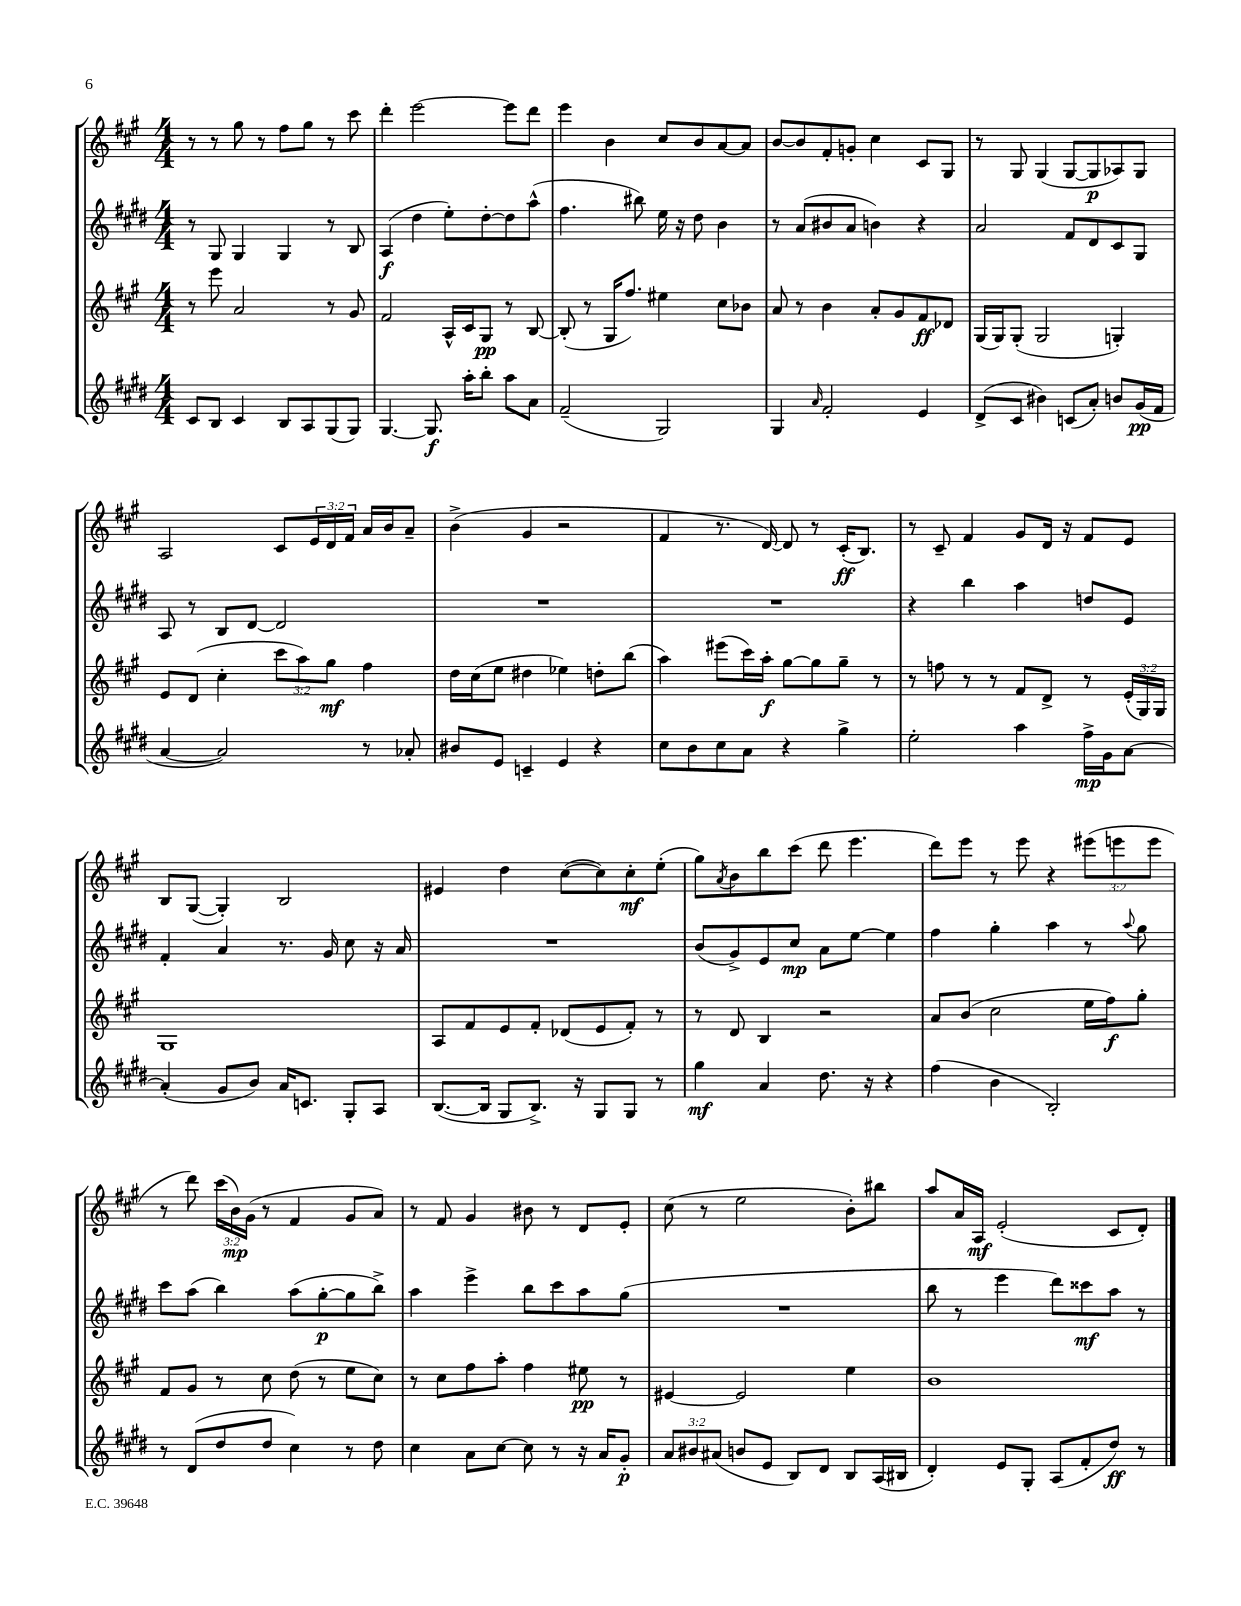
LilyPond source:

<<
\new StaffGroup <<
\new Staff = "s0" {
    \clef treble \key a \major \numericTimeSignature \time 4/4 \override Staff.TupletNumber.text = #tuplet-number::calc-fraction-text
    r8 r8 gis''8 r8 fis''8 gis''8 r8 cis'''8 |
    d'''4-. e'''2~ e'''8 d'''8 |
    e'''4 b'4 cis''8 b'8 a'8~ a'8 |
    b'8~ b'8 fis'8-. g'8-. cis''4 cis'8 gis8 |
    r8 gis8 gis4( gis8~ gis8\p aes8) gis8 |
    a2 cis'8 \tuplet 3/2 { e'16 d'16 fis'16 } a'16 b'16 a'8-- |
    b'4->( gis'4 r2 |
    fis'4 r8. d'16~) d'8 r8 cis'16-.\ff( b8.) |
    r8 cis'8-- fis'4 gis'8 d'16 r16 fis'8 e'8 |
    b8 gis8~( gis4-.) b2 |
    eis'4 d''4 cis''8~( cis''8) cis''8-.\mf e''8-.( |
    gis''8) \acciaccatura { a'8 } b'8 b''8 cis'''8( d'''8 e'''4. |
    d'''8) e'''8 r8 e'''8 r4 \tuplet 3/2 { eis'''8( e'''8 e'''8 } |
    r8 d'''8) \tuplet 3/2 { cis'''16( b'16\mp) gis'16( } r8 fis'4 gis'8 a'8) |
    r8 fis'8 gis'4 bis'8 r8 d'8 e'8-. |
    cis''8( r8 e''2 b'8-.) bis''8 |
    a''8 a'16 a16\mf e'2-.( cis'8 d'8-.) \bar "|." |
}
\new Staff = "s1" {
    \clef treble \key e \major \numericTimeSignature \time 4/4
    r8 gis8 gis4 gis4 r8 b8 |
    a4\f( dis''4 e''8-.) dis''8~-. dis''8 a''8-^( |
    fis''4. bis''8) e''16 r16 dis''8 b'4 |
    r8 a'8( bis'8 a'8 b'4) r4 |
    a'2 fis'8 dis'8 cis'8 gis8 |
    a8 r8 b8 dis'8~ dis'2 |
    R1 |
    R1 |
    r4 b''4 a''4 d''8 e'8 |
    fis'4-. a'4 r8. gis'16 cis''8 r16 a'16 |
    R1 |
    b'8( gis'8->) e'8 cis''8\mp a'8 e''8~ e''4 |
    fis''4 gis''4-. a''4 r8 \appoggiatura { a''8 } gis''8 |
    cis'''8 a''8( b''4) a''8( gis''8~-.\p gis''8 b''8->) |
    a''4 e'''4-> b''8 cis'''8 a''8 gis''8( |
    R1 |
    b''8 r8 e'''4 dis'''8) cisis'''8\mf a''8 r8 \bar "|." |
}
\new Staff = "s2" {
    \clef treble \key a \major \numericTimeSignature \time 4/4 \override Staff.TupletNumber.text = #tuplet-number::calc-fraction-text
    r8 e'''8 a'2 r8 gis'8 |
    fis'2 a16-^ cis'16 gis8\pp r8 b8~ |
    b8-.( r8 gis16 fis''8.) eis''4 cis''8 bes'8 |
    a'8 r8 b'4 a'8-. gis'8 fis'8\ff des'8 |
    gis16( gis16) gis8-.( gis2 g4-.) |
    e'8 d'8( cis''4-. \tuplet 3/2 { cis'''8 a''8) gis''8\mf } fis''4 |
    d''16 cis''16( e''8 dis''4 ees''4) d''8-. b''8( |
    a''4) eis'''8( cis'''16) a''16-.\f gis''8~ gis''8 gis''8-- r8 |
    r8 f''8 r8 r8 fis'8 d'8-> r8 \tuplet 3/2 { e'16-.( gis16) gis16 } |
    gis1 |
    a8 fis'8 e'8 fis'8-. des'8( e'8 fis'8-.) r8 |
    r8 d'8 b4 r2 |
    a'8 b'8( cis''2 e''16 fis''16\f) gis''8-. |
    fis'8 gis'8 r8 cis''8 d''8( r8 e''8 cis''8) |
    r8 cis''8 fis''8 a''8-. fis''4 eis''8\pp r8 |
    eis'4~ eis'2 e''4 |
    b'1 \bar "|." |
}
\new Staff = "s3" {
    \clef treble \key e \major \numericTimeSignature \time 4/4 \override Staff.TupletNumber.text = #tuplet-number::calc-fraction-text
    cis'8 b8 cis'4 b8 a8 gis8( gis8) |
    gis4.~ gis8.\f a''16-. b''8-. a''8 a'8 |
    fis'2--( gis2) |
    gis4 \grace { a'16 } fis'2-. e'4 |
    dis'8->( cis'8 bis'4) c'8( a'8-.) b'8 gis'16\pp( fis'16 |
    a'4~ a'2) r8 aes'8-. |
    bis'8 e'8 c'4-- e'4 r4 |
    cis''8 b'8 cis''8 a'8 r4 gis''4-> |
    e''2-. a''4 fis''16->\mp gis'16 a'8~ |
    a'4-.( gis'8 b'8) a'16 c'8. gis8-. a8 |
    b8.~( b16 gis8 b8.->) r16 gis8 gis8 r8 |
    gis''4\mf a'4 dis''8. r16 r4 |
    fis''4( b'4 b2-.) |
    r8 dis'8( dis''8 dis''8 cis''4) r8 dis''8 |
    cis''4 a'8 cis''8~ cis''8 r8 r16 a'16 gis'8-.\p |
    \tuplet 3/2 { a'8 bis'8 ais'8( } b'8 e'8 b8) dis'8 b8 a16( bis16 |
    dis'4-.) e'8 gis8-. a8( fis'8-. dis''8\ff) r8 \bar "|." |
}
>>
>>
\layout { \context { \Score \remove "Bar_number_engraver" } }
